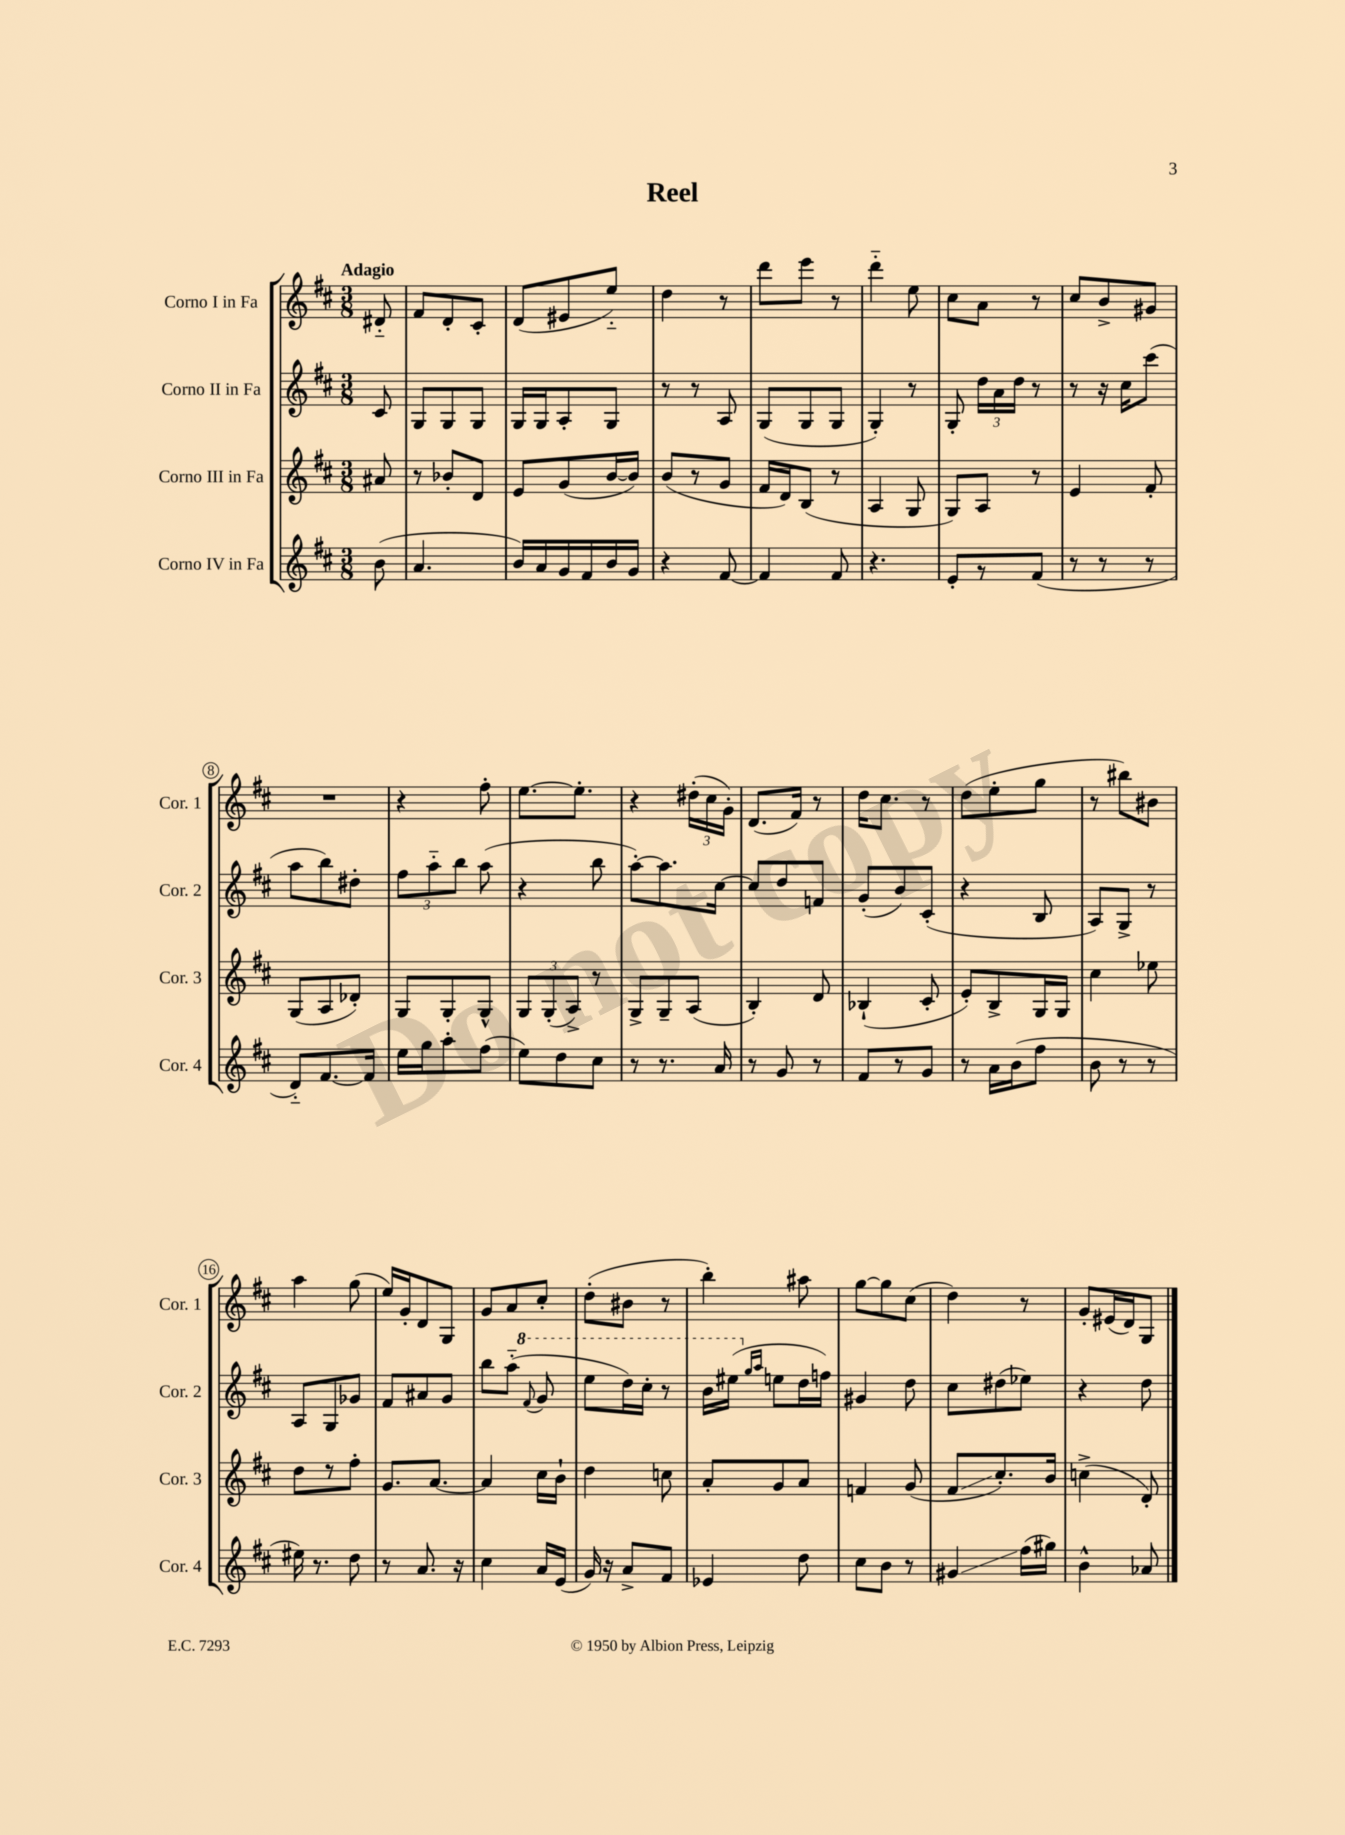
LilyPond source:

\header { title = "Reel" }
<<
\new StaffGroup <<
\new Staff = "s0" \with { instrumentName = "Corno I in Fa" shortInstrumentName = "Cor. 1" } {
    \clef treble \key d \major \numericTimeSignature \time 3/8 \partial 8 \tempo "Adagio"
    \autoBeamOff dis'8-_ |
    fis'8[ d'8-. cis'8]-. |
    d'8[( eis'8 e''8]-_) |
    d''4 r8 |
    d'''8[ e'''8] r8 |
    d'''4-_ e''8 |
    cis''8[ a'8] r8 |
    cis''8[ b'8-> gis'8] |
    R4. |
    r4 fis''8-. |
    e''8.[~ e''8.]-. |
    r4 \tuplet 3/2 { dis''16[-.( cis''16 g'16]-.) } |
    d'8.[( fis'16]) r8 |
    d''16[ cis''8.] r8 |
    d''8[( e''8-. g''8] |
    r8 bis''8[) bis'8] |
    a''4 g''8( |
    e''16[) g'16-. d'8 g8] |
    g'8[ a'8 cis''8]-. |
    d''8[-.( bis'8] r8 |
    b''4-.) ais''8 |
    g''8[~ g''8 cis''8]( |
    d''4) r8 |
    g'8[-. eis'16( d'16) g8] \bar "|." |
}
\new Staff = "s1" \with { instrumentName = "Corno II in Fa" shortInstrumentName = "Cor. 2" } {
    \clef treble \key d \major \numericTimeSignature \time 3/8 \partial 8
    \autoBeamOff cis'8 |
    g8[ g8 g8] |
    g16[ g16 a8-. g8] |
    r8 r8 a8 |
    g8[( g8 g8] |
    g4-.) r8 |
    g8-. \tuplet 3/2 { d''16[ a'16 d''16] } r8 |
    r8 r16 cis''16[ cis'''8]( |
    a''8[ b''8) dis''8]-. |
    \tuplet 3/2 { fis''8[ a''8-_ b''8] } a''8( |
    r4 b''8 |
    a''8[~-.) a''8. cis''16]~ |
    cis''8[ d''8 f'8] |
    g'8[-.( b'8) cis'8]-.( |
    r4 b8 |
    a8[) g8]-> r8 |
    a8[ g8 ges'8] |
    fis'8[ ais'8 g'8] |
    b''8[ a''8]-_( \ottava #1 \appoggiatura { fis''8 } g''8 |
    e'''8[ d'''16) cis'''16]-. r8 |
    b''16[ eis'''16]( \ottava #0 \grace { g''16[ a''16] } e''!8[ d''16 f''16]) |
    gis'4 d''8 |
    cis''8[ dis''8( ees''8]) |
    r4 d''8 \bar "|." |
}
\new Staff = "s2" \with { instrumentName = "Corno III in Fa" shortInstrumentName = "Cor. 3" } {
    \clef treble \key d \major \numericTimeSignature \time 3/8 \partial 8
    \autoBeamOff ais'8 |
    r8 bes'8[-. d'8] |
    e'8[ g'8( b'16~ b'16]) |
    b'8[( r8 g'8] |
    fis'16[ d'16) b8]( r8 |
    a4 g8 |
    g8[) a8] r8 |
    e'4 fis'8-. |
    g8[( a8 des'8]-.) |
    g8[ g8-. g8]-^ |
    \tuplet 3/2 { g8[ g8-.( a8]->) } r8 |
    g8[-> g8-- a8]( |
    b4-.) d'8 |
    bes4-!( cis'8-. |
    e'8[-.) b8-> g16 g16] |
    cis''4 ees''8 |
    d''8[ r8 fis''8]-. |
    g'8.[ a'8.]~ |
    a'4 cis''16[ b'16]-! |
    d''4 c''8 |
    a'8[-. g'8 a'8] |
    f'4 g'8( |
    fis'8[\glissando cis''8.-.) b'16] |
    c''4->( d'8-.) \bar "|." |
}
\new Staff = "s3" \with { instrumentName = "Corno IV in Fa" shortInstrumentName = "Cor. 4" } {
    \clef treble \key d \major \numericTimeSignature \time 3/8 \partial 8
    \autoBeamOff b'8( |
    a'4. |
    b'16[) a'16 g'16 fis'16 b'16 g'16] |
    r4 fis'8~ |
    fis'4 fis'8 |
    r4. |
    e'8[-. r8 fis'8]( |
    r8 r8 r8 |
    d'8[-_) fis'8.~ fis'16] |
    e''16[ g''16 a''8-. fis''8]( |
    e''8[) d''8 cis''8] |
    r8 r8. a'16 |
    r8 g'8 r8 |
    fis'8[ r8 g'8] |
    r8 a'16[ b'16( fis''8] |
    b'8 r8 r8 |
    eis''16) r8. d''8 |
    r8 a'8. r16 |
    cis''4 a'16[ e'16]( |
    g'16) r16 a'8[-> fis'8] |
    ees'4 d''8 |
    cis''8[ b'8] r8 |
    gis'4\glissando fis''16[( gis''16]) |
    b'4-^ aes'8 \bar "|." |
}
>>
>>
\layout { \context { \Score \override BarNumber.stencil = #(make-stencil-circler 0.1 0.3 ly:text-interface::print) } }
